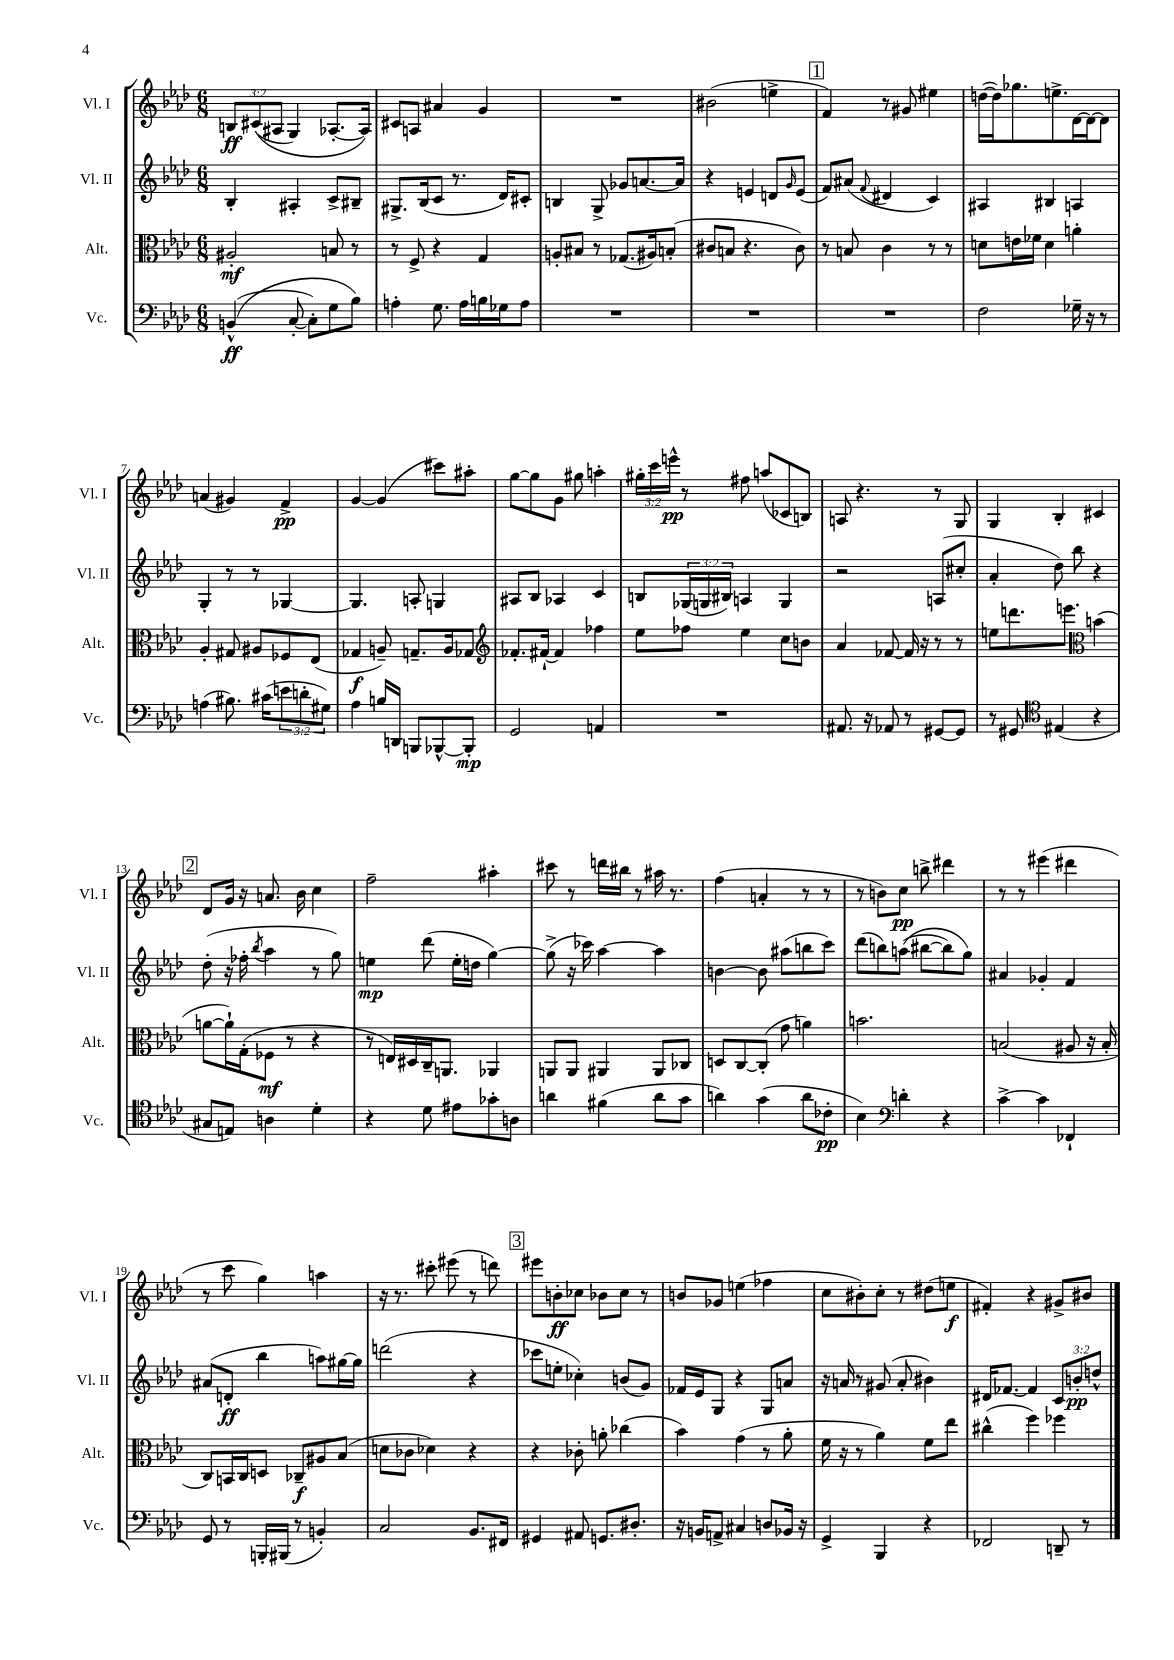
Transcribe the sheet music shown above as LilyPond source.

<<
\new StaffGroup <<
\new Staff = "s0" \with { instrumentName = "Vl. I" shortInstrumentName = "Vl. I" } {
    \clef treble \key aes \major \numericTimeSignature \time 6/8 \override Staff.TupletNumber.text = #tuplet-number::calc-fraction-text
    \tuplet 3/2 { b8\ff cis'8(\( ais8 } g4) aes8.~-. aes16\) |
    cis'8 a8 ais'4 g'4 |
    R2. |
    bis'2( e''4-> |
    \mark \markup { \box "1" } f'4) r8 gis'8 eis''4 |
    d''16~( d''16) ges''8. e''8.-> des'16~ des'16~ des'8 |
    a'4( gis'4) f'4->\pp |
    g'4~ g'4( cis'''8) ais''8-. |
    g''8~ g''8 g'8 gis''8 a''4-. |
    \tuplet 3/2 { gis''16-. c'''16 e'''16-^\pp } r8 fis''8 a''8( ces'8 b8) |
    a8 r4. r8 g8 |
    g4 bes4-. cis'4 |
    \mark \markup { \box "2" } des'8 g'16 r16 a'8. bes'16 c''4 |
    f''2-- ais''4-. |
    cis'''8 r8 d'''16 bis''16 r8 ais''16 r8. |
    f''4( a'4-. r8 r8 |
    r8 b'8) c''8\pp b''8-> dis'''4 |
    r8 r8 eis'''4( dis'''4 |
    r8 c'''8 g''4) a''4 |
    r16 r8. cis'''8-. eis'''8( r8 d'''8) |
    \mark \markup { \box "3" } eis'''8 b'8-.\ff ces''8 bes'8 ces''8 r8 |
    b'8 ges'8 e''4( fes''4 |
    c''8 bis'8-.) c''8-. r8 dis''8( e''8\f |
    fis'4-.) r4 gis'8-> bis'8 \bar "|." |
}
\new Staff = "s1" \with { instrumentName = "Vl. II" shortInstrumentName = "Vl. II" } {
    \clef treble \key aes \major \numericTimeSignature \time 6/8 \override Staff.TupletNumber.text = #tuplet-number::calc-fraction-text
    bes4-. ais4-. c'8-> bis8-- |
    gis8.-> bes16( c'8 r8. des'16) cis'8-. |
    b4 g8-> ges'8 a'8.~ a'16 |
    r4 e'4 d'8 \grace { g'16 } e'8( |
    \mark \markup { \box "1" } f'8) ais'8( \appoggiatura { f'8 } dis'4 c'4) |
    ais4 bis4 a4 |
    g4-. r8 r8 ges4~ |
    ges4. a8-. g4 |
    ais8 bes8 aes4 c'4 |
    b8 \tuplet 3/2 { ges16( g16 bis16) } a4 g4 |
    r2 a8( cis''8-. |
    aes'4-. des''8) bes''8 r4 |
    \mark \markup { \box "2" } des''8-.( r16 fes''16-. \acciaccatura { bes''8 } aes''4 r8 g''8) |
    e''4\mp des'''8( e''16-. d''16 g''4~) |
    g''8->( r16 ces'''16) aes''4~ aes''4 |
    b'4~ b'8 ais''8( b''8 c'''8) |
    des'''8( b''8) a''8(\( bis''8~ bis''8) g''8\) |
    ais'4 ges'4-. f'4 |
    ais'8( d'8-.\ff bes''4 a''8) gis''16~ gis''16 |
    d'''2( r4 |
    \mark \markup { \box "3" } ces'''8 e''8-. ces''4-.) b'8( g'8) |
    fes'16 ees'16 g8 r4 g8 a'8 |
    r16 a'16 r8 gis'8( a'8-. bis'4) |
    dis'16 fes'8.~ fes'4 \tuplet 3/2 { c'8 b'8-.\pp d''8-^ } \bar "|." |
}
\new Staff = "s2" \with { instrumentName = "Alt." shortInstrumentName = "Alt." } {
    \clef alto \key aes \major \numericTimeSignature \time 6/8
    ais2-.\mf b8 r8 |
    r8 f8-> r4 g4 |
    a8-. bis8 r8 ges8.( ais16) b8-.( |
    cis'8 b8 r4. cis'8) |
    \mark \markup { \box "1" } r8 b8 c'4 r8 r8 |
    d'8 e'16 fes'16 d'4 a'4-. |
    aes4-. gis8 ais8 fes8 ees8( |
    ges4\f a8--) g8.-- a16 ges8 |
    \clef treble fes'8.-. fis'16~-! fis'4 fes''4 |
    ees''8 fes''8 ees''4 c''8 b'8 |
    aes'4 fes'8~ fes'16 r16 r8 r8 |
    e''8 d'''8. e'''8. \clef alto b'4( |
    \mark \markup { \box "2" } a'8~ a'16-!) g16-.( fes8\mf r8 r4 |
    r8 e16) dis16 c16-- a,8. aes,4 |
    a,8 a,8 ais,4 ais,8 ces8 |
    d8 c8~ c8-.( g'8 a'4) |
    b'2. |
    b2( ais8 r16 b16-. |
    c8) b,16 c16 d8 ces8--\f ais8 bes8( |
    d'8 ces'8 des'4) r4 |
    \mark \markup { \box "3" } r4 ces'8-. a'8-. ces''4( |
    bes'4) g'4( r8 aes'8-. |
    f'16 r16 r8 aes'4) f'8 ees''8 |
    cis''4-^( f''4) fes''4 \bar "|." |
}
\new Staff = "s3" \with { instrumentName = "Vc." shortInstrumentName = "Vc." } {
    \clef bass \key aes \major \numericTimeSignature \time 6/8 \override Staff.TupletNumber.text = #tuplet-number::calc-fraction-text
    b,4-^\ff(\( c8~-. c8-.) g8 bes8\) |
    a4-. g8. a16 b16 ges16 a8 |
    R2. |
    R2. |
    \mark \markup { \box "1" } R2. |
    f2 ges16-- r16 r8 |
    a4( bis8.) cis'16( \tuplet 3/2 { e'8 d'8-. gis8) } |
    aes4 b16 d,16 b,,8 bes,,8~-^ bes,,8-.\mp |
    g,2 a,4 |
    R2. |
    ais,8. r16 aes,8 r8 gis,8~ gis,8 |
    r8 gis,8 \clef tenor eis4( r4 |
    \mark \markup { \box "2" } gis8 e8) a4 des'4-. |
    r4 des'8 eis'8 ges'8-. a8 |
    a'4 fis'4( a'8 g'8 |
    a'4) g'4( a'8 ces'8-.\pp |
    bes4) \clef bass d'4-. r4 |
    c'4~-> c'4 fes,4-! |
    g,8 r8 b,,16-. bis,,16( r8 b,4-.) |
    c2 bes,8. fis,16 |
    \mark \markup { \box "3" } gis,4 ais,8 g,8. dis8.-. |
    r16 b,16 a,8-> cis4 d8 bes,16 r16 |
    g,4-> bes,,4 r4 |
    fes,2 d,8-- r8 \bar "|." |
}
>>
>>
